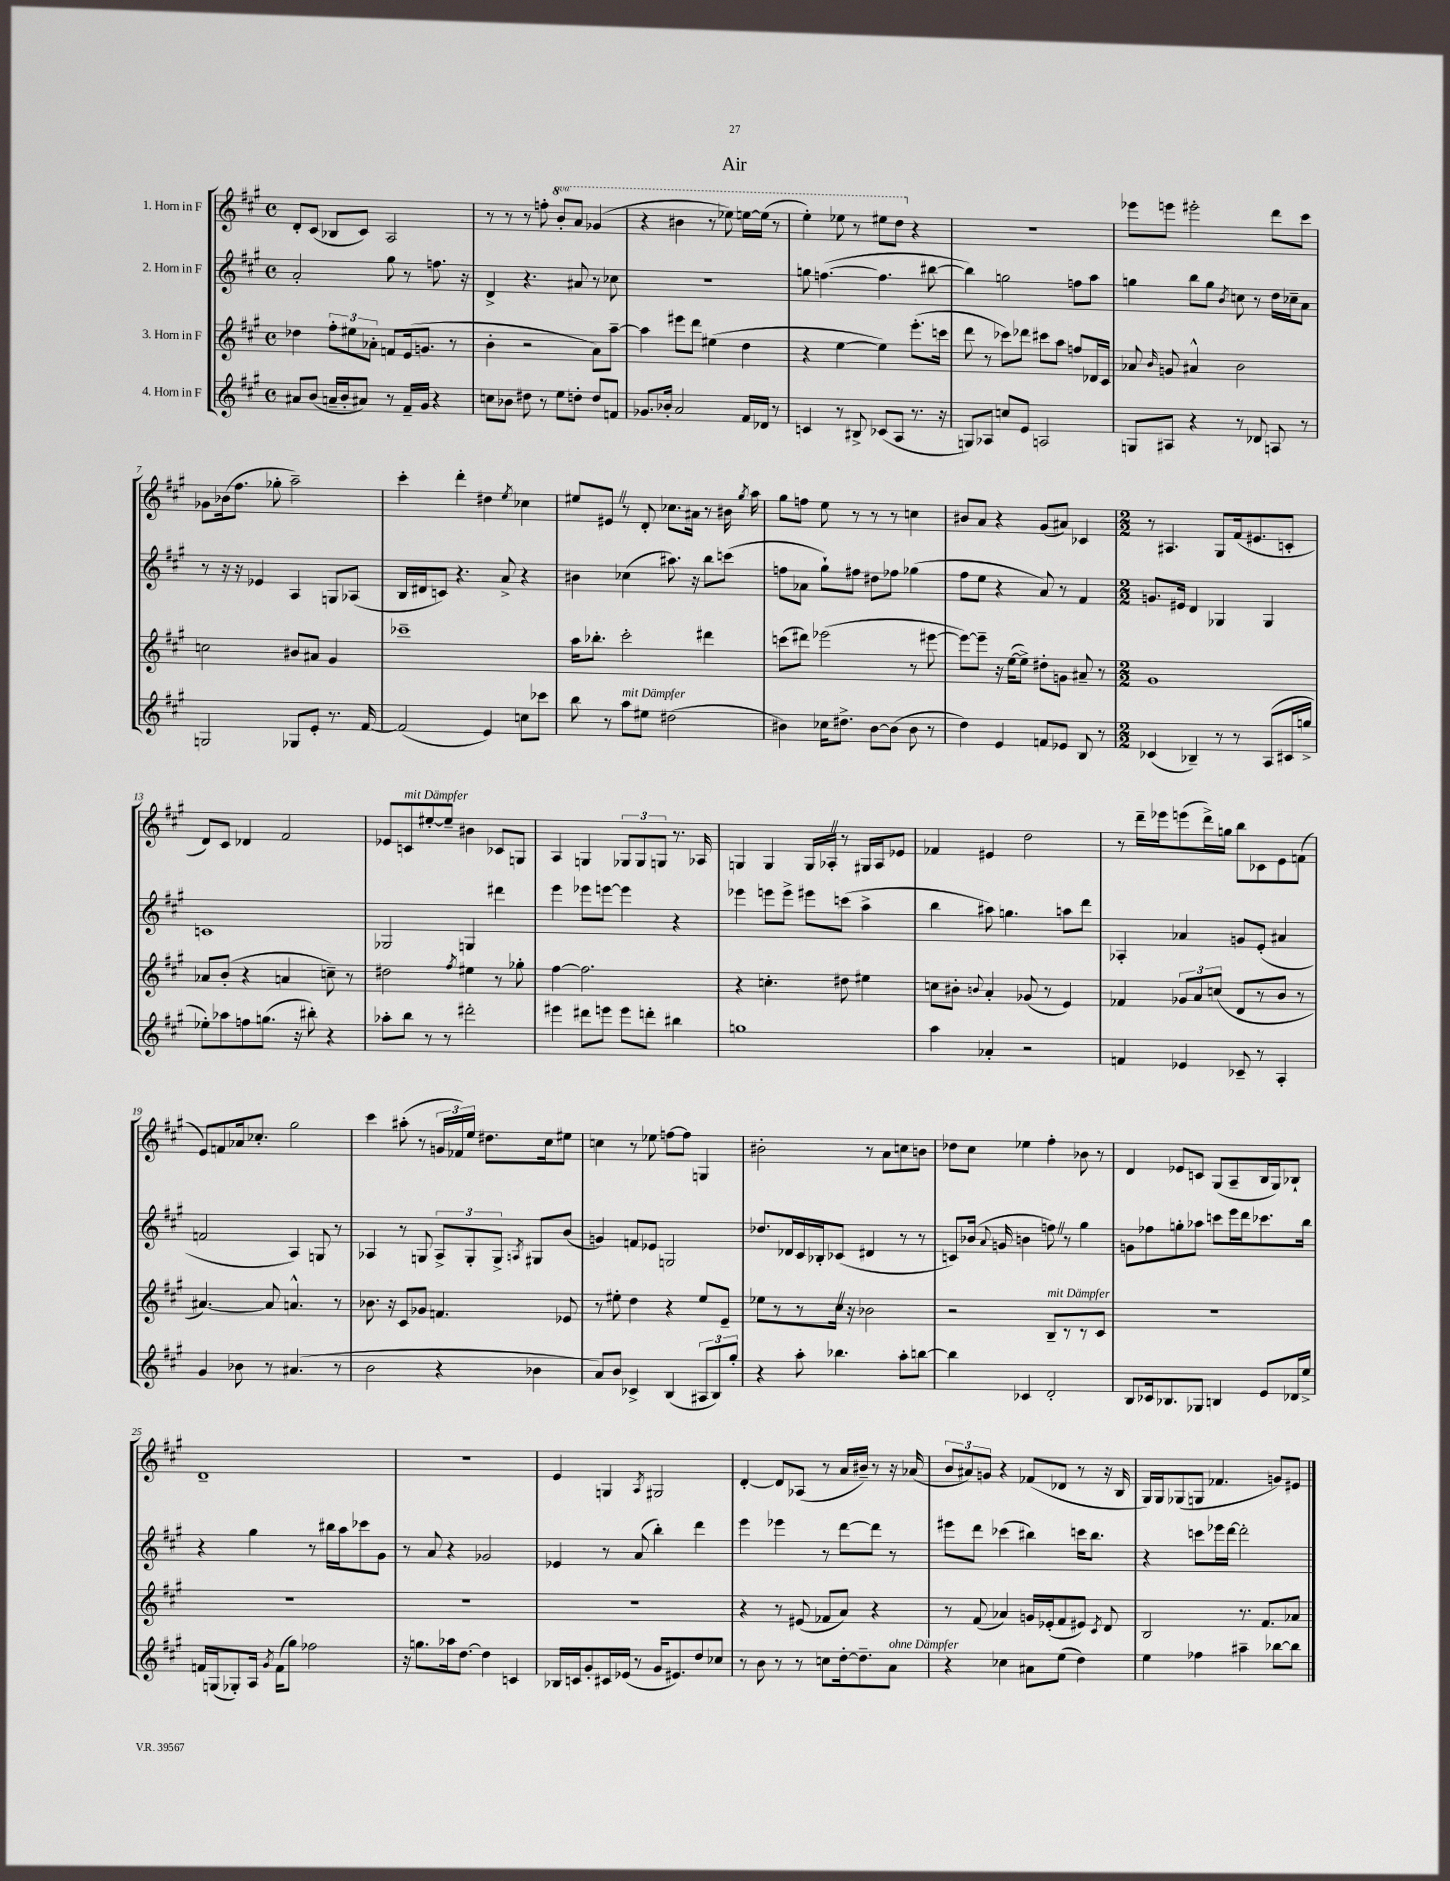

**kern	**kern	**kern	**kern
*part4	*part3	*part2	*part1
*staff4	*staff3	*staff2	*staff1
*I"4. Horn in F	*I"3. Horn in F	*I"2. Horn in F	*I"1. Horn in F
*clefG2	*clefG2	*clefG2	*clefG2
*k[f#c#g#]	*k[f#c#g#]	*k[f#c#g#]	*k[f#c#g#]
*M4/4	*M4/4	*M4/4	*M4/4
*met(c)	*met(c)	*met(c)	*met(c)
=1	=1	=1	=1
8a#X/L	4dd-X\	2a'/	8d'/L
(8b/J	.	.	(8c#/J
16an~/LL	12ff#'\L	.	8B-X/L
16b'/J	.	.	.
.	12ee#X\	.	.
8a#X/J)	.	.	8c#/J)
.	12a-X'\J	.	.
8r	8fn/L	8gg#\	2A/
16f#~/LL	(16e/k	8r	.
16g#/JJ	8.gn/J	.	.
4r	.	8.ffn\	.
.	8r	.	.
.	.	16r	.
=2	=2	=2	=2
8ccn\L	4b'\	4d^/	8r
8b-X\J	.	.	8r
8dd#X\	2r	4.r	8r
8r	.	.	8ffn'\
*	*	*	*8va
8ee\L	.	.	8bb'/L
8ddn'\J	.	8a#X/	8aa/J
8dd/L	8a\L)	8r	(4gg-X/
8fn/J	[8aa~\J	8cc-X\	.
=3	=3	=3	=3
8.g-X/L	4aa\]	1r	4r
16b-X'/Jk	.	.	.
2a/	8eee#X\L	.	4bb#X\
.	8ddd\J	.	.
.	(4ee#X\	.	8r
.	.	.	8eee-X\)
16f#/LL	4dd\	.	[16eeen\LL
16d-X/JJ	.	.	(16eee\JJ]
8r	.	.	8r
=4	=4	=4	=4
4cn/	4r	8ggn\	4eee'\)
.	.	([4.ffn\	.
8r	[4ee\	.	8eee-X\
8B#X^/	.	.	8r
(8c-X/L	4ee\])	4.ff\]	8eee#X\L
8A/J	.	.	8ddd\J
*	*	*	*X8va
8.r	(8.eee'\L	.	4r
.	.	[8bb#X\	.
16r	16cccn\Jk	.	.
=5	=5	=5	=5
8Gn/L)	8ddd\	4bb#\])	1r
8A-X/J	8r	.	.
8ccn/L	8ccc-X\L)	2ggn\	.
8e/J	8ddd-X\J	.	.
2An/	8ccc#X\L	.	.
.	8aa\J	.	.
.	8ffn/L	8ffn\L	.
.	16d-X/L	8aa\J	.
.	16c#/JJ	.	.
=6	=6	=6	=6
8Gn/L	8a-X/	4ggn\	8eee-X\L
.	16qqb/	.	.
8A#X/J	8gn/	.	8eeen\J
4r	4a#X^^/	8bb\L	2eee#X'\
.	.	8gg\J	.
.	.	8qb/	.
8r	2b\	8ccn\	.
8d-X/	.	8r	.
8An/	.	16dd\LL	8ddd\L
.	.	16cc-X~\J	.
8r	.	8a\J	8ccc#\J
!!LO:LB:g=z
=7	=7	=7	=7
2Gn/	2ccn\	8r	8g-X\L
.	.	16r	(16b-X\k
.	.	16r	8.ff#\J
.	.	4e-X/	.
.	.	.	8gg-X'\
8G-X/L	8b#X/L	4A/	2aa~\)
8e'/J	8a#X/J	.	.
8.r	4g#/	8Gn/L	.
.	.	(8A-X/J	.
[16f#/	.	.	.
=8	=8	=8	=8
(2f#/]	1ccc-X~	16B/LL	4ccc#'\
.	.	16d#X/J	.
.	.	8cn/J)	.
.	.	4.r	4ddd'\
4e/)	.	.	4dd#X\
.	.	8a^/	.
.	.	.	8qee/
8ccn\L	.	4r	4cc-X\
8ccc-X\J	.	.	.
=9	=9	=9	=9
8bb\	16aa\KL	4b#X\	8ee#X/L
.	8.bb-X'\J	.	.
8r	.	.	8e#XZ/J
!LO:TX:a:i:t=mit Dämpfer	!	!	!
8aa\L	2ccc#'\	(4cc-X\	8r
8ee#X\J	.	.	8d'/
(2dd#X\	.	8.aa#X\)	8.cc-X\L
.	.	16r	16a#X\Jk
.	4ddd#X\	8bb\L	8r
.	.	(8cccn\J	16b#X\
.	.	.	8qgg#/
.	.	.	16aa\
=10	=10	=10	=10
4b#X\)	(8cccn\L	8ffn\L	8gg#\L
.	8ddd#X\J)	8a-X\J	8ffn\J
16cc-X\KL	(2eee-X\	8gg#`\L)	8ee\
8.dd#X^\J	.	.	.
.	.	8ff#X\J	8r
[8b#\L	.	8dd#X\L	8r
(8b#\J]	.	8ff-X\J	8r
8b#\	8r	(4gg-X\	4ccn\
8r	[8eee#X\	.	.
=11	=11	=11	=11
4dd\)	8eee#\L_)	8ff#\L	8b#X/L
.	8eee#~\J]	8ee\J	8a/J
4e/	16r	4r	4r
.	([16ee\KL	.	.
.	8ee^\J])	.	.
8fn/L	8dd#X'\L	8a/)	(8g#/L
8e-X/J	8gn\J	8r	8a#X/J)
8B/	8a#X~/	4f#/	4c-X/
8r	8r	.	.
=12	=12	=12	=12
*M2/2	*M2/2	*M2/2	*M2/2
(4c-X/	1g#	8.gn/L	8r
.	.	.	4.A#X/
.	.	16e#X/Jk	.
4B-X~/)	.	4d/	.
8r	.	4G-X/	8G#/L
8r	.	.	(16f#/k
.	.	.	8.e#X/
(8A/L	.	4G-/	.
16c#X/L	.	.	8cn'/J
16ggn^/JJ	.	.	.
!!LO:LB:g=z
=13	=13	=13	=13
8ee-X'\L)	8a-X/L	1cn	8d/L)
8aa-X\	(8b'/J	.	8c#/J
8ffn\	4r	.	4d-X/
(8.ggn\J	.	.	.
.	4an/	.	2f#/
16r	.	.	.
8bb#X'\)	.	.	.
4r	8ccn~\)	.	.
.	8r	.	.
=14	=14	=14	=14
8aa-X'\L	2dd#X\	2G-X/	8e-X/L
!	!	!	!LO:TX:a:i:t=mit Dämpfer
8bb\J	.	.	8cn/
8r	.	.	[8ee#X'/
8r	.	.	8ee#~/J]
.	8qff#/	.	.
2ddd#X'\	4ee#X\	4Gn/	4b#X\
.	8r	4ddd#X\	8c-X/L
.	8gg-X'\	.	8Gn/J
=15	=15	=15	=15
4eee#X\	[4ff#\	4eee\	4A/
8ddd#X\L	2.ff#\]	8eee-X\L	4Gn/
8eeen\J	.	[8eeen\J	.
8eee\L	.	4eee\]	12G-X/L
.	.	.	12G-/
8dddn'\J	.	.	.
.	.	.	12Gn/J
4bb#X\	.	4r	8.r
.	.	.	16A-X/
=16	=16	=16	=16
1ggn	4r	4eee-X\	4Gn/
.	4.ccn'\	8eeen\L	4G/
.	.	8eee^\J	.
.	.	8eee#X\L	16G/LL
.	.	.	16A-X'Z/JJ
.	8dd#X\	(8cccn\J	8r
.	4ee#X\	4aa^\	16G#X/LL
.	.	.	16A-/J
.	.	.	8e-X/J
=17	=17	=17	=17
4aa\	8ccn\L	4bb\	4f-X/
.	8b#X'\J	.	.
.	8qqbn/	.	.
4a-X'/	4a'/	8aa#X\)	4e#X/
.	.	4.ggn\	.
2r	(8g-X/	.	2dd\
.	8r	.	.
.	4e/)	8aan\L	.
.	.	8ddd\J	.
=18	=18	=18	=18
4fn/	4f-X/	4A-X'/	8r
.	.	.	16ddd~\LL
.	.	.	16eee-X\J
4e-X/	12g-X/L	4a-X/	(8eeen\
.	12a/	.	.
.	.	.	16ddd^\L)
.	(12ccn/J	.	.
.	.	.	16ggn\JJ
8c-X~/	8d/L	8gn/L	8bb\L
8r	8r	(8e'/J	8c-X\
4A'/	8b/J	4a#X/	8e\
.	8r	.	(8fn\J
!!LO:LB:g=z
=19	=19	=19	=19
4g#/	[4.a#X/)	2fn/	8e/L)
.	.	.	8fn/
8b-X\	.	.	16a-X/k
.	.	.	8.cc-X'/J
8r	8a#/]	.	.
(4.a#X/	4.an^^/	4A/)	2gg#\
.	.	8Gn/	.
8r	8r	8r	.
=20	=20	=20	=20
2b\	8.b-X\	4A-X/	4ccc#\
.	16r	.	.
.	8c#/L	8r	(8aa#X'\
.	8g-X/J	8Gn/	8r
4r	4.fn/	12A-^/L	24gn/LL
.	.	.	24f-X/)
.	.	12G'/	24ee/JJ
.	.	.	8.dd#X\L
.	.	12G^/J	.
.	.	8qAn/	.
4b-X\	.	8G#X/L	.
.	.	.	16cc#\k
.	8e-X/	(8b/J	8ee#X\J
=21	=21	=21	=21
8a/L)	8r	4gn/)	4ccn\
8b/J	8ee#X'\	.	.
4c-X^/	4dd\	8fn/L	8r
.	.	8e-X/J	8ee-X\
(4B/	4r	2Gn/	[8ffn\L
.	.	.	8ff\J]
12A#X/L	8ee#/L	.	4Gn/
12B/)	.	.	.
.	8e~/J	.	.
12gg#'/J	.	.	.
=22	=22	=22	=22
4r	8ee-X\L	8.dd-X/L	2b#X'\
.	8r	.	.
.	.	16d-X/L	.
8aa'\	8r	16c#/	.
.	.	16B-X'/J	.
4.bb-X\	16cc#Z\Jk	(8c-X/J	.
.	16r	.	.
.	2b-X\	4d#X/	8r
.	.	.	8a\L
8aa'\L	.	8r	8ccn\
[8bbn\J	.	8r	8bn\J
=23	=23	=23	=23
4bb\]	2r	8cn/L)	8dd-X\L
.	.	(16b-X/Jk	8cc#\J
.	.	8qqa/	.
.	.	16gn/	.
4c-X/	.	4bn\	4ee-X\
!	!LO:TX:a:i:t=mit Dämpfer	!	!
2d'/	8B~/L	8ffnZ\)	4ff#'\
.	8r	8r	.
.	8r	4gg#\	8b-X\
.	8c#/J	.	8r
=24	=24	=24	=24
8B/L	1r	8gn\L	4d/
16c-X/k	.	8ff-X\	.
8.B-X/	.	.	.
.	.	8ggn'\	8e-X/L
8G-X/J	.	8aa-X\J	8cn/J
4Bn/	.	8cccn\L	(8G#/L
.	.	16eee\L	8A~/
.	.	16ddd\J	.
8e/L	.	8.ccc-X\	16B/L
.	.	.	16G#/J)
16d-X/L	.	.	8B-X`/J
16ee^/JJ	.	16bb\Jk	.
!!LO:LB:g=z
=25	=25	=25	=25
16fn/LL	1r	4r	1d~
(16Gn/J	.	.	.
8G-X'/)	.	.	.
16A/Jk	.	4gg#\	.
8qg#/	.	.	.
(16f\KL	.	.	.
8gg#\J)	.	.	.
2ff-X\	.	8r	.
.	.	16bb#X\LL	.
.	.	16aa\J	.
.	.	8ccc-X\	.
.	.	8g#\J	.
=26	=26	=26	=26
16r	1r	8r	1r
8.ggn\L	.	.	.
.	.	8a/	.
16aa-X\k	.	4r	.
[8.dd\J	.	.	.
4dd\]	.	2g-X/	.
4cn/	.	.	.
=27	=27	=27	=27
16B-X/LL	1r	4e-X/	4e/
16cn/J	.	.	.
8g#'/	.	.	.
16c#X/L	.	8r	4Gn/
(16e-X/JJ	.	.	.
8r	.	(8a/	.
.	.	.	8qA/
16g#/KL	.	4bb'\)	2G#X/
8.e#X/)	.	.	.
8dd/	.	4ddd\	.
8cc-X/J	.	.	.
=28	=28	=28	=28
8r	4r	4eee\	[4d'/
8b\	.	.	.
8r	8r	4eee-X\	8d/L]
8r	(8e#X/	.	(8A-X/J
8ccn\L	8f-X/L	8r	8r
[16dd'\k	8a/J)	[8ddd\L	16a/LL
8.dd~\]	.	.	16b#X~/JJ)
.	4r	8ddd\J]	8r
!LO:TX:a:i:t=ohne Dämpfer	!	!	!
8a\J	.	8r	16r
.	.	.	(16a-X/
=29	=29	=29	=29
4r	8r	8eee#X\L	12b/L
.	.	.	12a#X/)
.	(8f#/	8ddd\J	.
.	.	.	12gn/J
4cc-X\	4a-X/)	(4ccc-X\	4r
8a#X\L	16gn/LL	4bb#X\)	(8f-X/L
.	(16e-X'/J	.	.
(8ee\J	8f#/	.	8d-X/J
4dd\)	8e#X/J)	16cccn\KL	8r
.	.	8.bb#\J	.
.	8qc#/	.	.
.	8d/	.	16r
.	.	.	16B/
=30	=30	=30	=30
4ee\	2B/	4r	16G#/LL)
.	.	.	16G#/J
.	.	.	(8G-X/
4ff-X\	.	8cccn\L	8Gn/J
.	.	16eee-X\L	4.f-X/
.	.	[16ddd\JJ	.
4aa#X~\	8.r	2ddd'\]	.
.	8.f#/L	.	.
[8bb-X\L	.	.	8gn/L)
8bb-\J]	8a-X/J	.	8e#X/J
==	==	==	==
*-	*-	*-	*-
